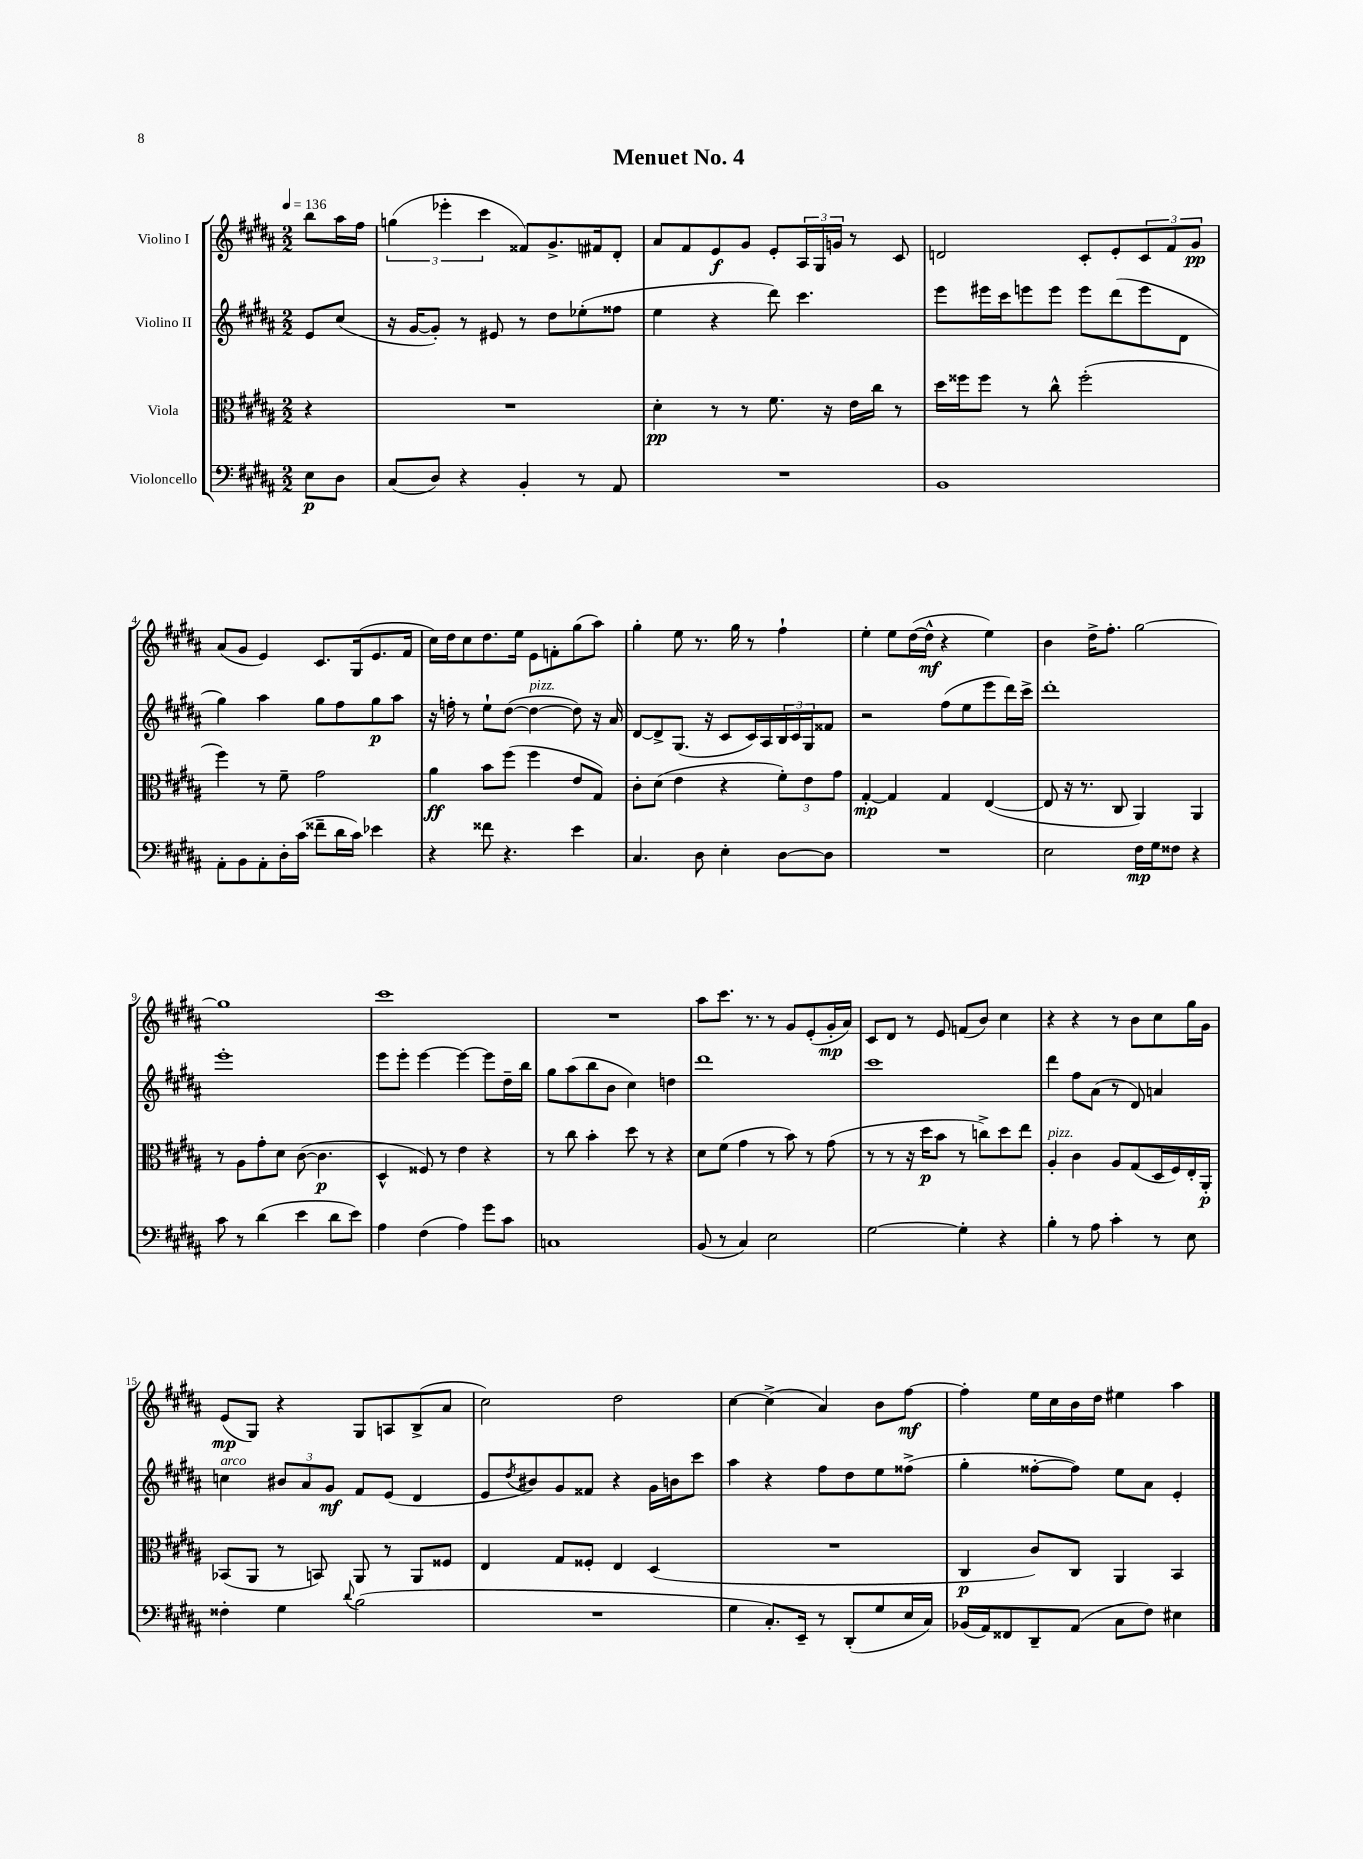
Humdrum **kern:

**kern	**kern	**kern	**kern
*staff4	*staff3	*staff2	*staff1
*clefF4	*clefC3	*clefG2	*clefG2
*k[f#c#g#d#a#]	*k[f#c#g#d#a#]	*k[f#c#g#d#a#]	*k[f#c#g#d#a#]
*M2/2	*M2/2	*M2/2	*M2/2
*MM136	*MM136	*MM136	*MM136
8E	4r	8e	8bb
8D#	.	(8cc#	16aa#
.	.	.	16ff#
=	=	=	=
(8C#	1r	16r	(6gg
.	.	[16g#	.
8D#)	.	8g#'])	.
.	.	.	6eee-'
4r	.	8r	.
.	.	.	6ccc#
.	.	8e#	.
4BB'	.	8r	8f##)
.	.	8dd#	8.g#^
8r	.	(8ee-'	.
.	.	.	16f#
8AA#	.	8ff##	8d#'
=	=	=	=
1r	4d#'	4ee	8a#
.	.	.	8f#
.	8r	4r	8e
.	8r	.	8g#
.	8.f#	8ddd#)	8e'
.	.	4.ccc#	24A#
.	.	.	24G#
.	16r	.	.
.	.	.	24g
.	16e	.	8r
.	16cc#	.	.
.	8r	.	8c#
=	=	=	=
1BB	16dd#	8eee	2d
.	16ff##	.	.
.	8ff##	16eee#	.
.	.	16ccc#	.
.	8r	8eee	.
.	8cc#^^	8eee	.
.	(2ff##'	8eee	8c#'
.	.	(8ddd#	8e'
.	.	8eee	12c#
.	.	.	12f#
.	.	8d#	.
.	.	.	12g#
=	=	=	=
8AA#'	4ff#)	4gg#)	(8a#
8BB	.	.	8g#
8AA#'	8r	4aa#	4e)
16D#'	8f#~	.	.
(16c#	.	.	.
8f##~	2g#	8gg#	8.c#
16d#	.	8ff#	.
16c#)	.	.	(16G#
4e-	.	8gg#	8.e
.	.	8aa#	.
.	.	.	16f#
=	=	=	=
4r	4a#	16r	16cc#)
.	.	16ff'	16dd#
.	.	8r	8cc#
8f##	8b	8ee`	8.dd#
4.r	(8ff#	([8dd#	.
.	.	.	16ee
.	4ff#	4dd#_	8e
.	.	.	8f'
4e	8e	8dd#])	(8gg#
.	8G#)	16r	8aa#)
.	.	16a#	.
=	=	=	=
4.C#	8c#'	[8d#	4gg#'
.	(8d#	8d#^]	.
.	4e	(8.G#	8ee
8D#	.	.	8.r
.	.	16r	.
4E'	4r	8c#	.
.	.	.	16gg#
.	.	16c#)	8r
.	.	16A#	.
[8D#	12f#')	24B	4ff#`
.	.	24c#	.
.	12e	24G#	.
8D#]	.	8f##	.
.	12g#	.	.
=	=	=	=
1r	[4G#'	2r	4ee'
.	4G#]	.	8ee
.	.	.	([16dd#
.	.	.	16dd#^^]
.	4G#	(8ff#	4r
.	.	8ee	.
.	([4E	8eee	4ee)
.	.	16ddd#)	.
.	.	16ccc#^	.
=	=	=	=
2E	8E]	1ddd#'	4b
.	16r	.	.
.	8.r	.	.
.	.	.	16dd#^
.	.	.	8.ff#'
.	8C#	.	.
16F#	4AA#)	.	[2gg#
16G#	.	.	.
8F##	.	.	.
4r	4AA#	.	.
=	=	=	=
8c#	8r	1eee'	1gg#]
8r	8A#	.	.
(4d#	8g#'	.	.
.	8d#	.	.
4e	([8c#	.	.
.	4.c#]	.	.
8d#	.	.	.
8e)	.	.	.
=	=	=	=
4A#	4D#^^	8eee	1ccc#
.	.	8eee'	.
(4F#	8F##)	[4eee	.
.	8r	.	.
4A#)	4e	4eee_	.
8g#	4r	8eee]	.
8c#	.	16dd#~	.
.	.	16bb	.
=	=	=	=
1C	8r	8gg#	1r
.	8cc#	(8aa#	.
.	4b'	8bb	.
.	.	8b	.
.	8dd#	4cc#)	.
.	8r	.	.
.	4r	4dd	.
=	=	=	=
(8BB	8d#	1ddd#	8aa#
8r	(8f#	.	8.ccc#
4C#)	4g#	.	.
.	.	.	8.r
2E	8r	.	8r
.	8b)	.	8g#
.	8r	.	(8e'
.	(8g#	.	16g#'
.	.	.	16a#)
=	=	=	=
[2G#	8r	1ccc#	8c#
.	8r	.	8d#
.	16r	.	8r
.	16dd#	.	.
.	8b	.	8e
4G#']	8r	.	(8f
.	8cc^)	.	8b)
4r	8dd#	.	4cc#
.	8ee	.	.
=	=	=	=
4B'	4A#'	4ddd#	4r
8r	4c#	8ff#	4r
8A#	.	(8a#	.
4c#'	8A#	8r	8r
.	(8G#	8d#)	8b
8r	16D#	4a	8cc#
.	16F#)	.	.
8E	16E'	.	16gg#
.	16AA#'	.	16g#
=	=	=	=
4F##'	(8BB-	4cc	(8e
.	8AA#	.	8G#)
4G#	8r	12b#	4r
.	.	12a#	.
.	8BB)	.	.
.	.	12g#	.
8qqd#	.	.	.
(2B	8AA#	8f#	8G#
.	8r	(8e	8A
.	8AA#	4d#	(8B^
.	8F##	.	8a#
=	=	=	=
1r	4E	8e	2cc#)
.	.	8qdd#	.
.	.	8b#)	.
.	8G#	8g#	.
.	8F##'	8f##	.
.	4E	4r	2dd#
.	(4D#	16g#	.
.	.	16b	.
.	.	8ccc#	.
=	=	=	=
4G#	1r	4aa#	[4cc#
8.C#')	.	4r	(4cc#^]
16EE~	.	.	.
8r	.	8ff#	4a#)
(8DD#'	.	8dd#	.
8G#	.	8ee	8b
16E	.	(8ff##^	[8ff#
16C#)	.	.	.
=	=	=	=
(16BB-	4C#	4gg#'	4ff#']
16AA#)	.	.	.
8FF##	.	.	.
8DD#~	8c#)	[8ff##'	16ee
.	.	.	16cc#
(8AA#	8C#	8ff##])	16b
.	.	.	16dd#
8C#	4AA#	8ee	4ee#
8F#)	.	8a#	.
4E#	4BB	4e'	4aa#
==	==	==	==
*-	*-	*-	*-
